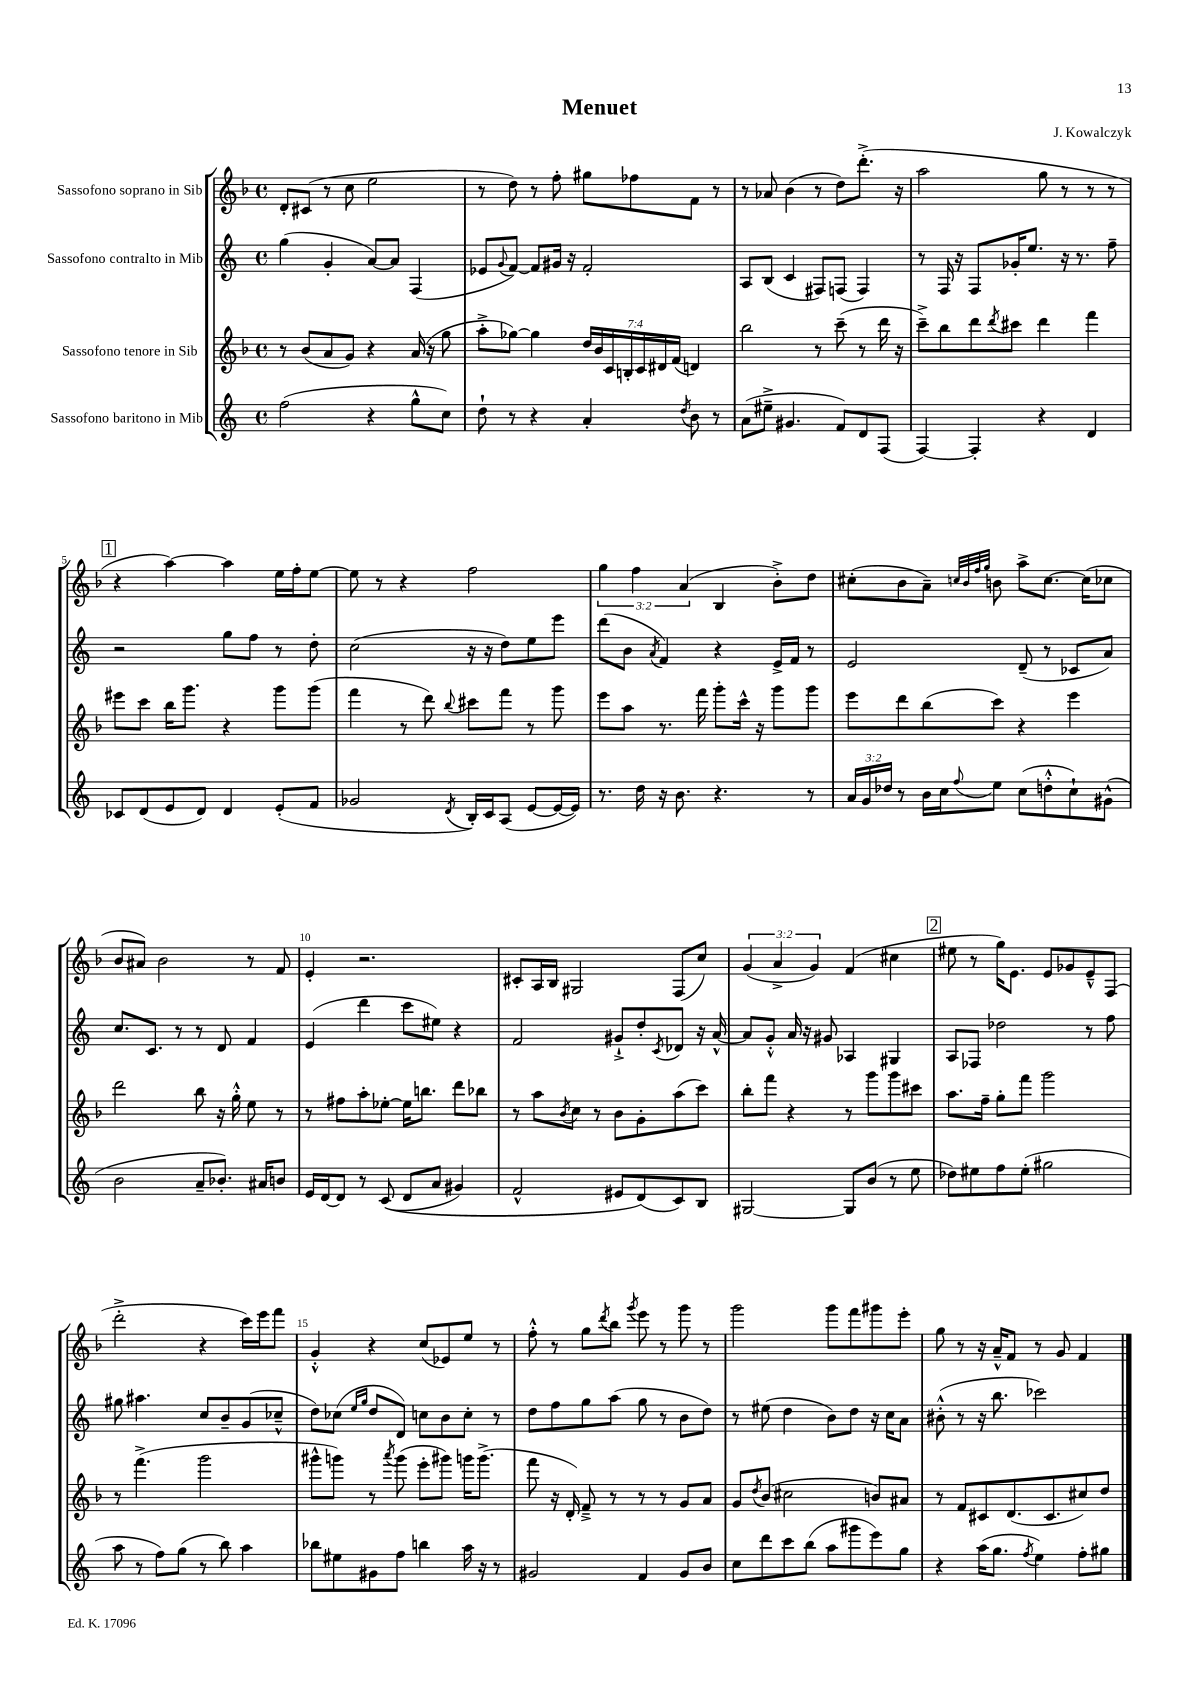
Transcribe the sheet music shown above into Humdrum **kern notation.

**kern	**kern	**kern	**kern
*staff4	*staff3	*staff2	*staff1
*clefG2	*clefG2	*clefG2	*clefG2
*k[]	*k[b-]	*k[]	*k[b-]
*M4/4	*M4/4	*M4/4	*M4/4
*met(c)	*met(c)	*met(c)	*met(c)
(2ff	8r	(4gg	8d'
.	(8b-	.	(8c#
.	8a	4g'	8r
.	8g)	.	8cc
4r	4r	[8a)	2ee
.	.	8a]	.
8gg^^	(16a	(4F	.
.	16r	.	.
8cc)	8gg	.	.
=	=	=	=
8dd`	8aa'^	8e-	8r
.	.	8qqg	.
8r	[8gg-)	[8f)	8dd)
4r	4gg-]	8f]	8r
.	.	16g#	8ff'
.	.	16r	.
4a'	28dd	2f'	8gg#
.	28b-	.	.
.	28c	.	.
.	28B'	.	.
.	.	.	8ff-
.	28c	.	.
.	28d#	.	.
.	(28f	.	.
8qdd	.	.	.
8b	4d)	.	8f
8r	.	.	8r
=	=	=	=
(8a	2bb-	8A	8r
8ee#~^	.	(8B	8a-
4.g#	.	4c	(4b-
.	8r	8F#)	8r
8f)	(8ccc~	(8F	8dd)
8d	8r	4F)	(8.ddd'^
(8F	16ddd	.	.
.	16r	.	16r
=	=	=	=
[4F)	8ccc~^)	8r	2aa
.	8bb-	16F	.
.	.	16r	.
4F']	8ddd	8F	.
.	8qddd	.	.
.	8ccc#	16g-'	.
.	.	8.ee	.
4r	4ddd	.	8gg
.	.	16r	8r
.	.	8.r	.
4d	4fff	.	8r
.	.	8ff~	8r
=	=	=	=
8c-	8eee#	2r	4r
(8d	8ccc	.	.
8e	16bb-	.	[4aa)
.	8.ggg	.	.
8d)	.	.	.
4d	4r	8gg	4aa]
.	.	8ff	.
(8e'	8ggg	8r	16ee
.	.	.	16ff'
8f	(8ggg	8dd'	[8ee
=	=	=	=
2g-	4fff	(2cc	8ee]
.	.	.	8r
.	8r	.	4r
.	8ddd)	.	.
8qd	8qqbb-	.	.
16B')	8ccc#	16r	2ff
16c	.	16r	.
(8A	8fff	8dd)	.
[8e	8r	8ee	.
16e_	8ggg	8eee	.
16e])	.	.	.
=	=	=	=
8.r	8eee	(8ddd	6gg
.	8aa	8b	.
.	.	.	6ff
16dd	.	.	.
.	.	8qa	.
16r	8.r	4f)	.
8.b	.	.	.
.	.	.	(6a
.	16fff	.	.
4.r	8ggg'	4r	4B-
.	16ccc^^	.	.
.	16r	.	.
.	8ggg	16e^	8b-'^)
.	.	16f	.
8r	8ggg	8r	8dd
=	=	=	=
24a	8eee	2e	(8cc#'
24g	.	.	.
24dd-	.	.	.
8r	8ddd	.	8b-
16b	(8bb-	.	8a~)
16cc	.	.	.
.	.	.	32qqcc
.	.	.	32qqb-
.	.	.	32qqff
8qqff	.	.	32qqgg
8ee	8ccc)	.	8b
(8cc	4r	(8d~	8aa^
8dd'^^	.	8r	[8.cc
8cc`)	4eee	8c-	.
.	.	.	(16cc]
(8g#^^	.	8a)	8cc-
=	=	=	=
2b	2ddd	8.cc	8b-
.	.	.	8a#)
.	.	8.c	.
.	.	.	2b-
.	.	8r	.
8a~	8bb-	8r	.
8.b-')	16r	8d	.
.	16gg'^^	.	.
.	8ee	4f	8r
16a#	.	.	.
8b	8r	.	8f
=	=	=	=
16e	8r	(4e	4e'
[16d	.	.	.
8d]	8ff#	.	.
8r	8aa'	4ddd	2.r
&((8c	[8ee-'	.	.
8d	16ee-]	8ccc	.
.	8.bb	.	.
8a	.	8ee#)	.
4g#)	8ddd	4r	.
.	8bb-	.	.
=	=	=	=
2f^^	8r	2f	8c#'
.	8aa	.	16A
.	.	.	16B-
.	8qb-	.	.
.	8cc	.	2G#
.	8r	.	.
8e#	8b-	8g#`^	.
(8d&)	8g'	8dd'	.
.	.	8qc	.
8c)	(8aa	8d-	(8F
8B	8ccc)	16r	8cc)
.	.	[16a^^	.
=	=	=	=
[2G#	8bb-'	8a]	(6g
.	8fff	8g'^^	.
.	.	.	6a^
.	4r	16a	.
.	.	16r	.
.	.	.	6g)
.	.	8g#	.
8G#]	8r	4A-	(4f
(8b	8ggg	.	.
8r	8ggg	4G#	4cc#
8ee	8ccc#	.	.
=	=	=	=
8dd-)	8.aa	8A	8ee#
8ee#	.	8F-	8r
.	16ff~	.	.
8ff	8gg'	2dd-	16gg)
.	.	.	8.e
(8ee#'	8fff	.	.
2gg#	2ggg	.	8e
.	.	.	8g-
.	.	8r	8e~^^
.	.	8ff	(8F
=	=	=	=
8aa	8r	8gg#	2ddd'^
8r	(4.fff^	4.aa#	.
8ff)	.	.	.
(8gg	.	.	.
8r	2ggg	8cc	4r
8bb)	.	8b~	.
4aa	.	(8g	16ccc)
.	.	.	16eee
.	.	8cc-~^^	8fff
=	=	=	=
8bb-	8ggg#^^	8dd)	4g'^^
8ee#	8ggg)	(8cc-	.
.	.	16qqee	.
.	.	16qqgg	.
8g#	8r	8dd	4r
.	8qaaa	.	.
8ff	(8ggg	8d)	.
4bb	8eee'	8cc	(8cc
.	8ggg#)	8b	8e-)
16aa	16ggg	8cc'	8ee
16r	(8.ggg^	.	.
8r	.	8r	8r
=	=	=	=
2g#	8fff	8dd	8ff'^^
.	16r	8ff	8r
.	16d')	.	.
.	8f~^	8gg	8gg
.	.	.	8qddd
.	8r	(8aa	8bb-
.	.	.	8qggg
4f	8r	8gg	8eee
.	8r	8r	8r
8g#	8g	8b	8ggg
8b	8a	8dd)	8r
=	=	=	=
8cc	8g	8r	2ggg
.	8qdd	.	.
8ddd	(8b-	(8ee#	.
8ccc	2cc#	4dd	.
(8bb	.	.	.
8aa	.	8b)	8ggg
8ggg#	.	8dd	8fff
8eee)	8b)	16r	8ggg#
.	.	16cc	.
8gg	8a#	8a	8eee'
=	=	=	=
4r	8r	(8b#'^^	8gg
.	8f	8r	8r
(16aa	8c#	16r	16r
8.gg	.	8.bb	16a~^^
.	(8.d	.	8f
8qff	.	.	.
4ee)	.	2ccc-)	8r
.	8.c#	.	.
.	.	.	8g
8ff'	8cc#)	.	4f
8gg#	8dd	.	.
==	==	==	==
*-	*-	*-	*-
